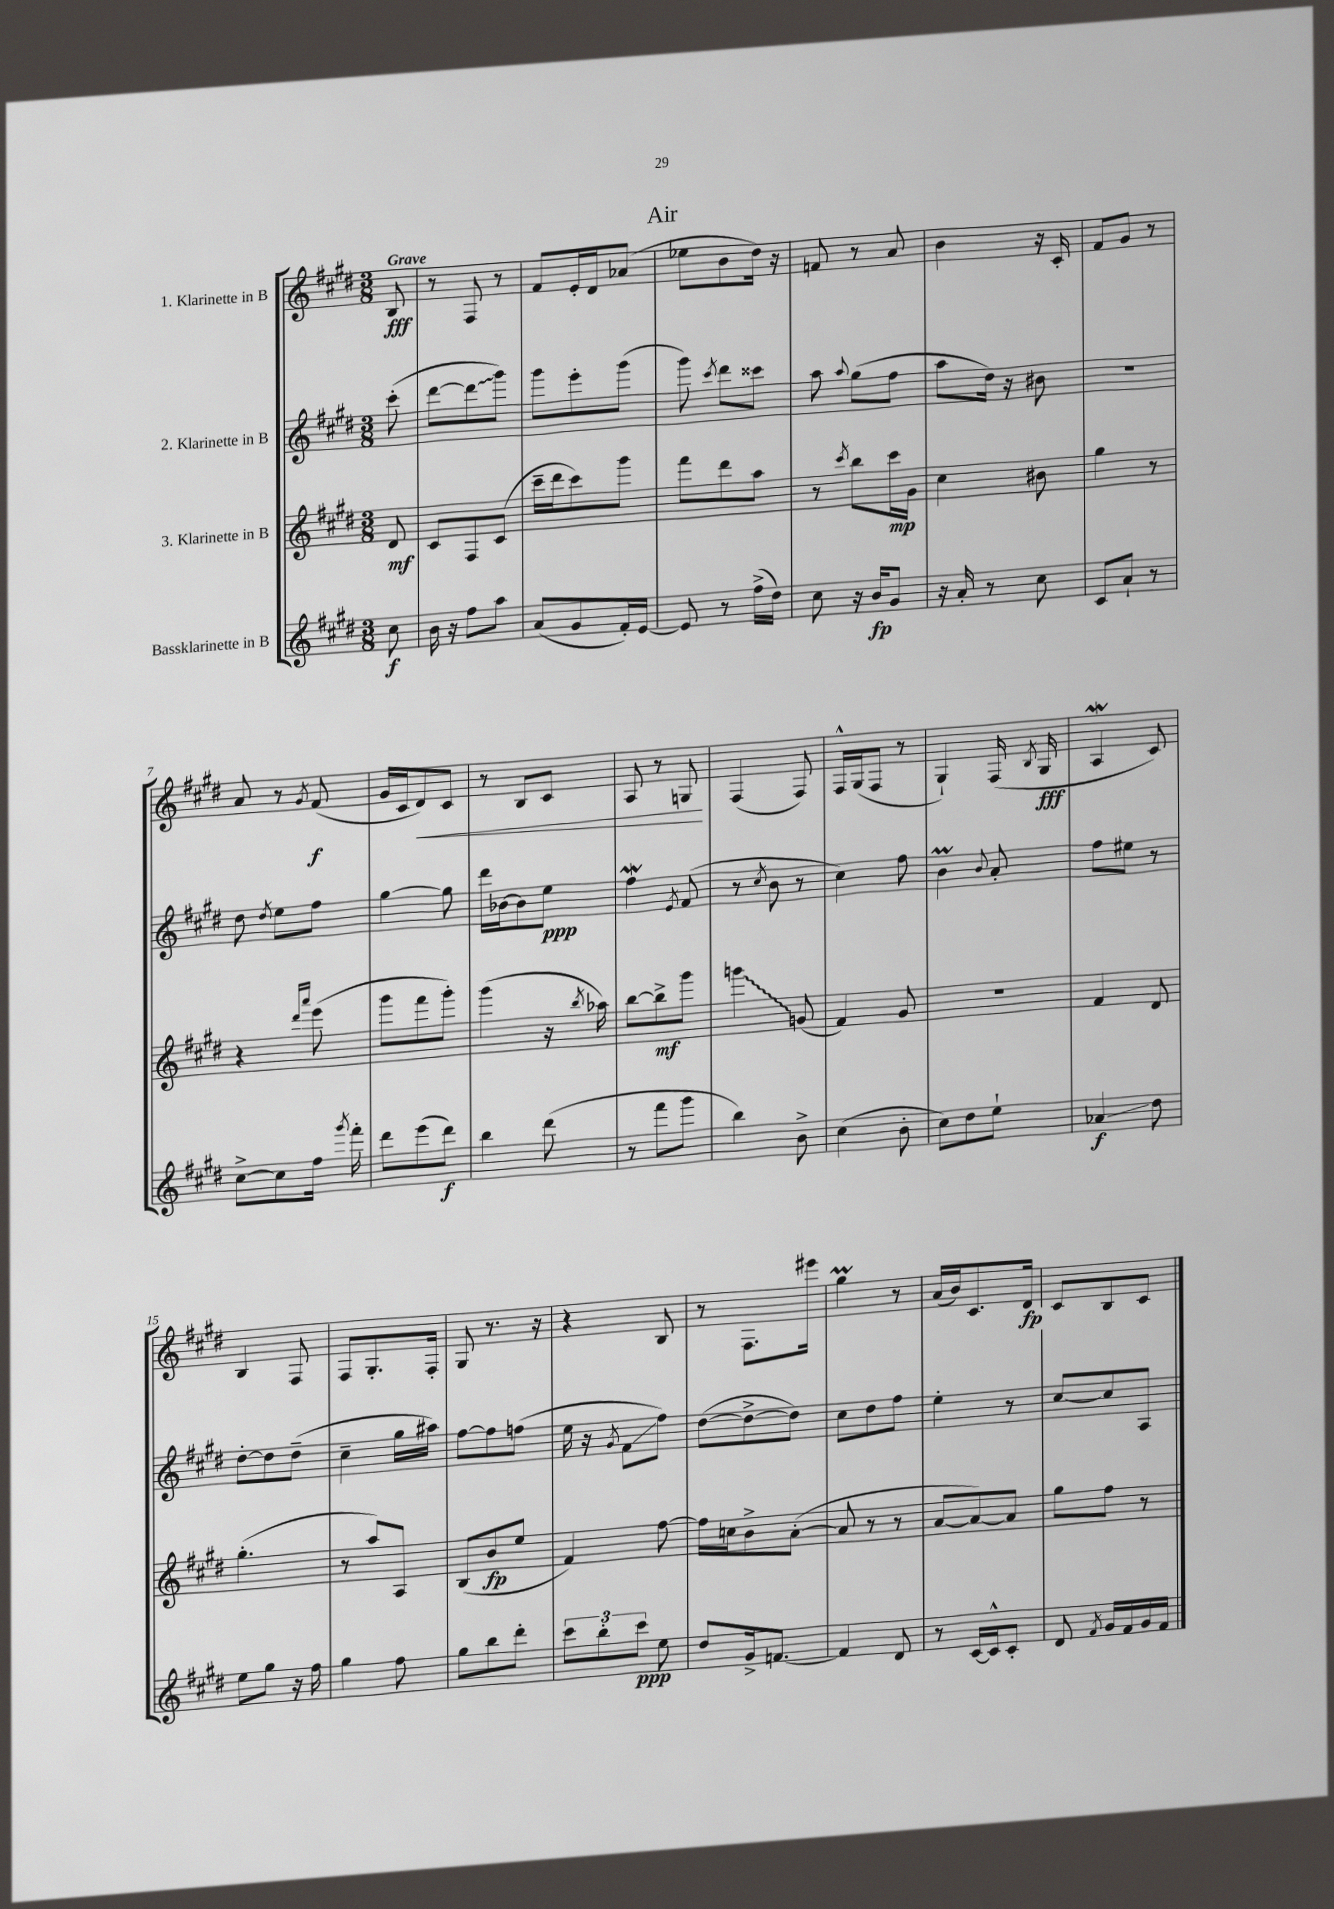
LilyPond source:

\header { title = "Air" }
<<
\new StaffGroup <<
\new Staff = "s0" \with { instrumentName = "1. Klarinette in B" } {
    \clef treble \key e \major \numericTimeSignature \time 3/8 \partial 8 \tempo "Grave"
    \autoBeamOff b8\fff |
    r8 fis8 r8 |
    fis'8[ e'16-. dis'16 aes'8]( |
    ees''8[ b'8 dis''16]) r16 |
    f'8 r8 a'8 |
    b'4 r16 cis'16-. |
    fis'8[ gis'8] r8 |
    a'8 r8 \acciaccatura { gis'8 } fis'8\f( |
    gis'16[ cis'16 dis'8\<) cis'8] |
    r8 b8[ cis'8] |
    a8 r8 g8\! |
    fis4( fis8) |
    fis16[-^ gis16( fis8] r8 |
    gis4-!) fis16( \acciaccatura { b8 } gis16\fff |
    a4\mordent cis'8) |
    b4 fis8 |
    fis8[ gis8.-. fis16]-. |
    gis8 r8. r16 |
    r4 b8 |
    r8 fis8.[ eis'''16] |
    gis''4\prall r8 |
    a'16[( b'16) cis'8. dis'16]\fp |
    cis'8[ b8 cis'8] \bar "|." |
}
\new Staff = "s1" \with { instrumentName = "2. Klarinette in B" } {
    \clef treble \key e \major \numericTimeSignature \time 3/8 \partial 8
    \autoBeamOff cis'''8-.( |
    dis'''8[~ \once \override Glissando.style = #'zigzag dis'''8\glissando gis'''8]) |
    gis'''8[ e'''8-. gis'''8]( |
    gis'''8) \acciaccatura { cis'''8 } dis'''8[ cisis'''8] |
    a''8 \appoggiatura { a''8 } gis''8[( fis''8] |
    a''8[ dis''16]) r16 bis'8 |
    R4. |
    dis''8 \acciaccatura { dis''8 } e''8[ fis''8] |
    gis''4~ gis''8 |
    dis'''16[ bes'16~ bes'8 e''8]\ppp |
    fis''4\mordent \acciaccatura { e'8 } fis'8( |
    r8 \acciaccatura { cis''8 } b'8 r8 |
    cis''4) fis''8 |
    b'4\prall \appoggiatura { b'8 } a'8-. |
    fis''8[ eis''8] r8 |
    dis''8[~-. dis''8 dis''8]--( |
    cis''4-- gis''16[ ais''16]) |
    fis''8[~ fis''8 f''8]( |
    e''16 r16 \acciaccatura { gis'8 } fis'8[\glissando fis''8]) |
    dis''8[~( dis''8~-> dis''8]) |
    cis''8[ dis''8 fis''8] |
    e''4-. r8 |
    cis''8[~ cis''8 a8] \bar "|." |
}
\new Staff = "s2" \with { instrumentName = "3. Klarinette in B" } {
    \clef treble \key e \major \numericTimeSignature \time 3/8 \partial 8
    \autoBeamOff dis'8\mf |
    cis'8[ fis8 cis'8]( |
    cis'''16[-- dis'''16 cis'''8) gis'''8] |
    fis'''8[ dis'''8 a''8] |
    r8 \acciaccatura { cis'''8 } b''8[ cis'''16\mp gis'16] |
    cis''4 bis'8 |
    gis''4 r8 |
    r4 \grace { dis'''16[ a'''16] } e'''8( |
    gis'''8[ fis'''8 gis'''8]-.) |
    gis'''4( r16 \acciaccatura { b''8 } aes''16) |
    b''8[~ b''8->\mf gis'''8] |
    \once \override Glissando.style = #'zigzag g'''4\glissando g'8( |
    fis'4) gis'8 |
    R4. |
    fis'4 dis'8 |
    gis''4.-.( |
    r8 a''8[) a8] |
    b8[( b'8\fp e''8] |
    fis'4) fis''8~ |
    fis''16[ c''16 b'8-> a'8]~-.( |
    a'8 r8 r8 |
    a'8[~ a'8~) a'8] |
    gis''8[ fis''8] r8 \bar "|." |
}
\new Staff = "s3" \with { instrumentName = "Bassklarinette in B" } {
    \clef treble \key e \major \numericTimeSignature \time 3/8 \partial 8
    \autoBeamOff cis''8\f |
    b'16 r16 fis''8[ a''8] |
    a'8[( gis'8 fis'16-.) e'16]~ |
    e'8 r8 fis''16[->( dis''16]) |
    cis''8 r16 b'16[\fp gis'8] |
    r16 a'16-. r8 cis''8 |
    cis'8[ a'8]-! r8 |
    cis''8[~-> cis''8 fis''16] \acciaccatura { gis'''8 } fis'''16-. |
    dis'''8[ e'''8( dis'''8]\f) |
    b''4 dis'''8( |
    r8 fis'''8[ gis'''8] |
    b''4) b'8-> |
    cis''4( b'8-. |
    cis''8[) dis''8 e''8]-! |
    aes'4\glissando\f dis''8 |
    e''8[ gis''8] r16 fis''16 |
    gis''4 fis''8 |
    gis''8[ b''8 dis'''8]-. |
    \tuplet 3/2 { cis'''8[ b''8-. cis'''8]\ppp } e''8 |
    dis''8[ gis'16-> f'8.]~ |
    f'4 dis'8 |
    r8 cis'16[~ cis'16-^ cis'8]-. |
    dis'8 \acciaccatura { fis'8 } gis'16[ fis'16 gis'16 fis'16] \bar "|." |
}
>>
>>
